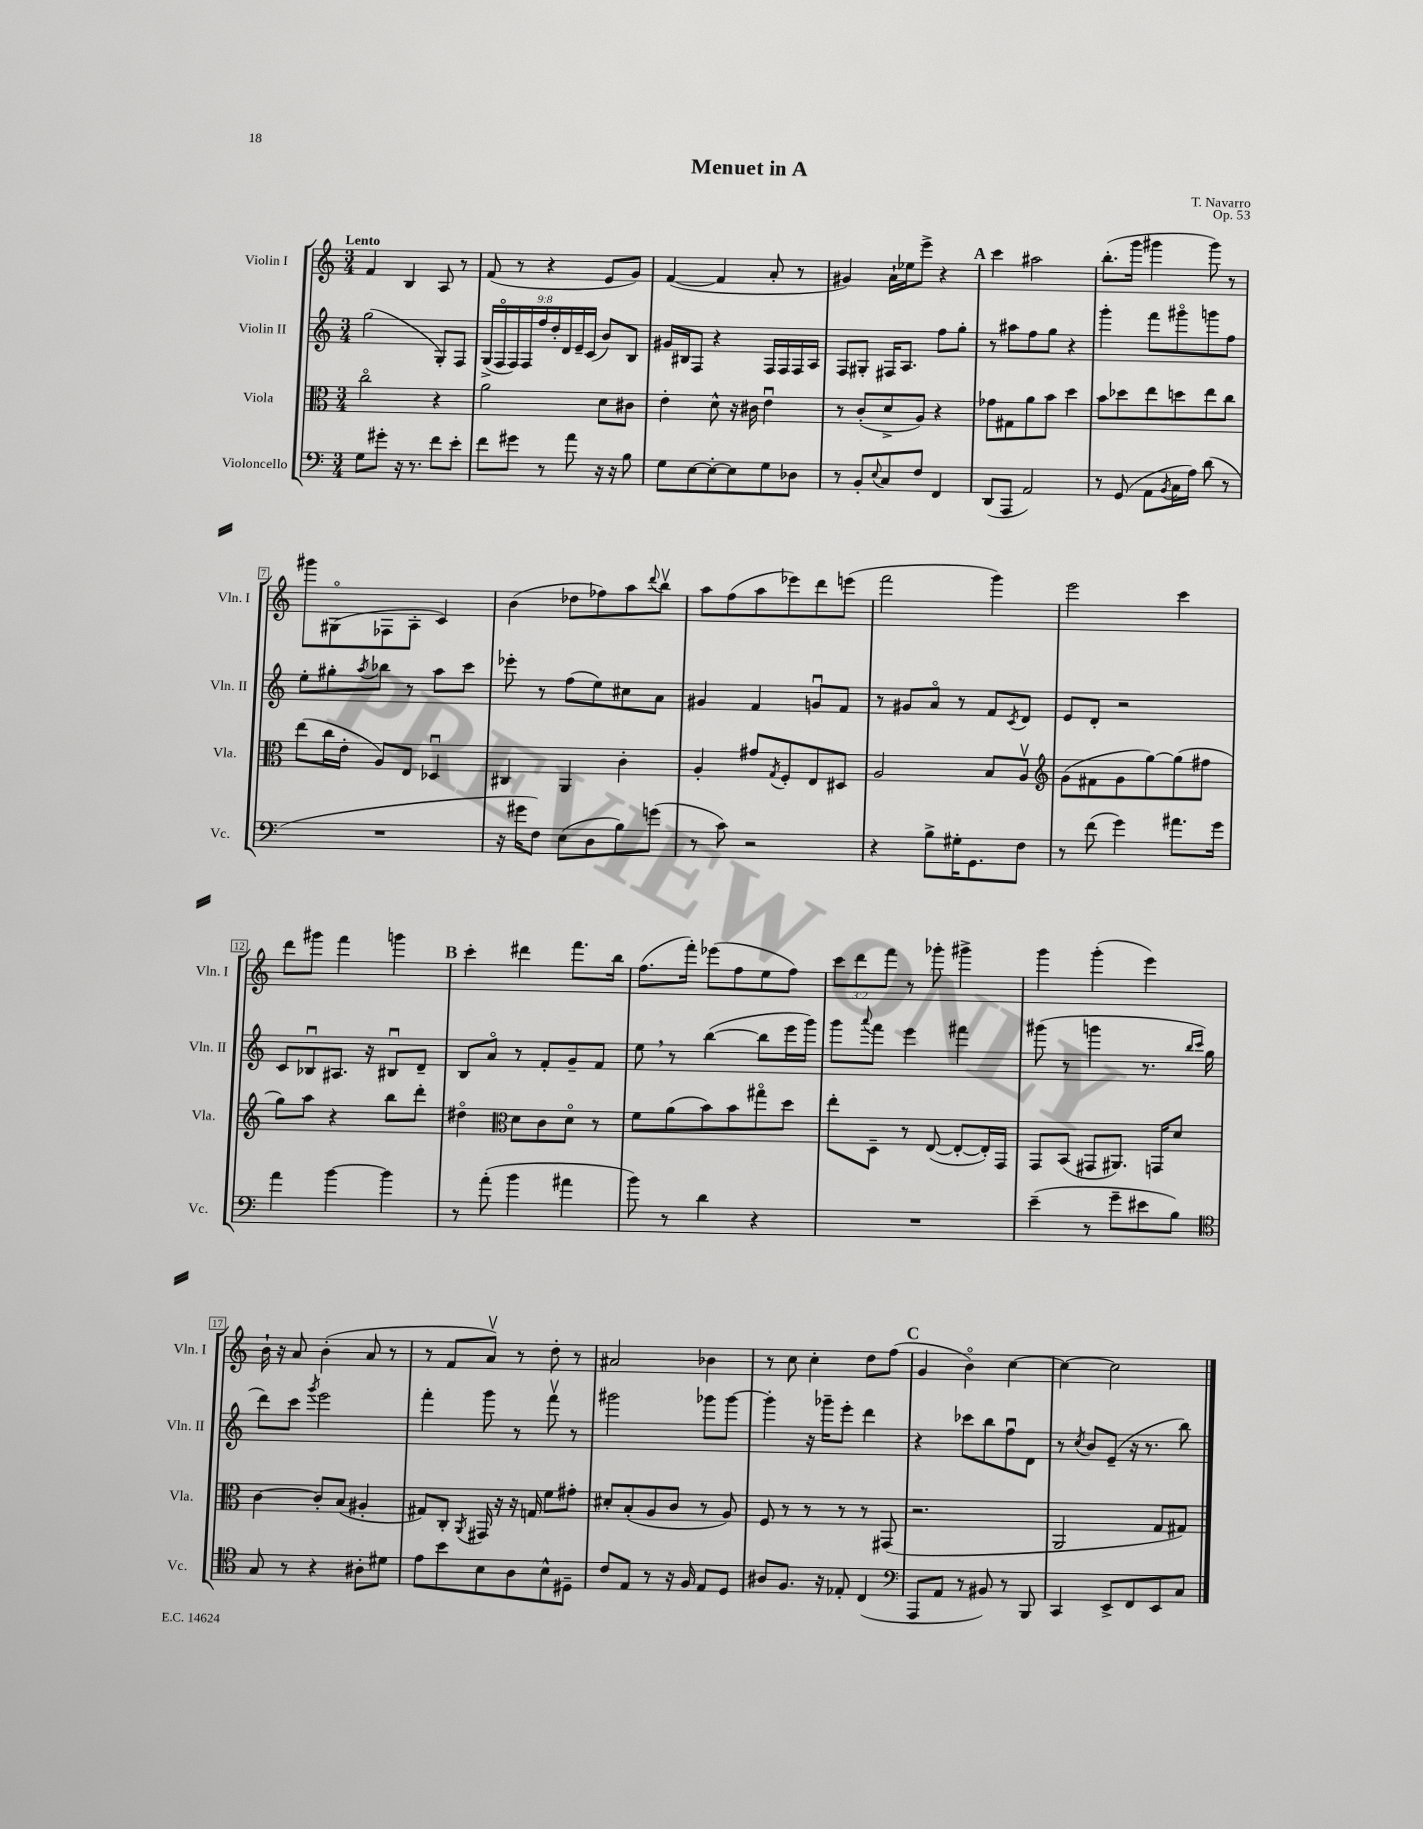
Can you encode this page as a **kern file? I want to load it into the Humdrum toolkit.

**kern	**kern	**kern	**kern
*part4	*part3	*part2	*part1
*staff4	*staff3	*staff2	*staff1
*I"Violoncello	*I"Viola	*I"Violin II	*I"Violin I
*I'Vc.	*I'Vla.	*I'Vln. II	*I'Vln. I
*clefF4	*clefC3	*clefG2	*clefG2
*k[]	*k[]	*k[]	*k[]
*M3/4	*M3/4	*M3/4	*M3/4
=1	=1	=1	=1
!	!	!	!LO:TX:a:B:t=Lento
8G\L	2cc\	(2gg\	4f/
8g#X'\J	.	.	.
16r	.	.	4B/
8.r	.	.	.
8f\L	4r	8G'/L)	8A/
8e'\J	.	8F/J	8r
=2	=2	=2	=2
8f\L	2a\	(18G^/LL	(8f/
.	.	18F/	.
.	.	18F/)	.
8g#X\J	.	.	8r
.	.	18F/	.
.	.	18ff/	.
8r	.	.	4r
.	.	18dd'/	.
.	.	18d/	.
8a\	.	.	.
.	.	18e~/	.
.	.	(18c/JJ	.
16r	8d\L	8b/L)	8e/L
16r	.	.	.
8B\	8c#X\J	8B/J	8g/J)
=3	=3	=3	=3
8G\L	4e'\	16g#X/LL	([4f/
.	.	16B#X/J	.
[8E\	.	8F/J	.
8E'\_	8d^^\	4r	4f/]
8E\]	16r	.	.
.	16c#X\	.	.
8G\	4eu\	16F/LL	8a'/
.	.	16F/	.
8D-X\J	.	16F/	8r
.	.	16A/JJ	.
=4	=4	=4	=4
8r	8r	8F/L	4g#X/)
8BB'/L	(8c'/L	8G#X'/J	.
8qqE/	.	.	.
8C/	8d^/	16F#X/KL	16a`\LL
.	.	8.A/J	16ee-X\J
8F/J	8A/J)	.	8eee^\J
4FF/	4r	8ff\L	4r
.	.	8gg'\J	.
!!LO:REH:place=s1:t=A
=5	=5	=5	=5
(8DD/L	8g-X\L	8r	4ccc\
8AAA/J	8G#X\	8aa#X\L	.
2AA/)	8a\	8ff\	2aa#X\
.	8b\J	8gg\J	.
.	4dd\	4r	.
=6	=6	=6	=6
8r	8b\L	4ggg'\	(8.bb'\L
(8GG/	8dd-X\	.	.
.	.	.	16ggg\Jk
8AA\L	8ee\	8fff\L	4ggg#X\
8qBB/	.	.	.
16C\L	8ddn\	8ggg#X\	.
16A\JJ)	.	.	.
(8d\	8ee\	8gggn\	8ggg#\)
8r	8cc\J	8ff\J	8r
!!LO:LB:g=z
=7	=7	=7	=7
2.r	(8ee\L	8ee'\L	8ggg#X\L
.	16cc\L	8gg#X'\	(8G#X\
.	16e'\JJ	.	.
.	.	8qaa/	.
.	8A/L)	8bb-X\J	8F-X\
.	8E/J	8r	8A'\J
.	4D-Xu/	8aa\L	4c/)
.	.	8ccc\J	.
=8	=8	=8	=8
16r	4C#X/	8eee-X'\	(4b\
16g#X\KL	.	.	.
8F\J)	.	8r	.
(8E\L	4AA/	(8ff\L	8dd-X\L
8D\	.	8ee\)	8ff-X\)
8B\)	4c'\	8cc#X\	8aa\
.	.	.	8qqddd/
(8gn\J	.	8a\J	8bbv\J
=9	=9	=9	=9
8r	4A'/	4g#X/	8aa\L
8c\)	.	.	(8ff\
2r	8g#X/L	4f/	8aa\
.	8qG/	.	.
.	8F'/	.	8eee-X\)
.	8E/	8gnu/L	8ddd\
.	8D#X/J	8f/J	(8eeen\J
=10	=10	=10	=10
4r	2A/	8r	2fff\
.	.	8g#X/L	.
8B^\L	.	8a/J	.
16G#X'\K	.	8r	.
8.GG\	.	.	.
.	8B/L	8f/L	4ggg\)
.	.	8qc/	.
8F\J	8Av/J	8d/J	.
=11	=11	=11	=11
*	*clefG2	*	*
8r	(8g\L	8e/L	2eee\
(8f\	8f#X\	8d'/J	.
4g\)	8g\	2r	.
.	[8gg\)	.	.
8.a#X\L	(8gg\]	.	4ccc\
.	8ff#X\J	.	.
16g\Jk	.	.	.
!!LO:LB:g=z
=12	=12	=12	=12
4a\	8gg\L)	8c/L	8ddd\L
.	8aa\J	8B-Xu/	8ggg#X\J
[4b\	4r	8.A#X/J	4fff\
.	.	16r	.
4b\]	8bb\L	8B#Xu/L	4gggn\
.	8ddd'\J	8d~/J	.
!!LO:REH:place=s1:t=B
=13	=13	=13	=13
8r	4dd#X\	8B/L	4ccc'\
(8a'\	.	8a/J	.
*	*clefC3	*	*
4b\	8d\L	8r	4ddd#X\
.	8c\	8f'/L	.
4a#X\	8d\J	8g~/	8.fff\L
.	8r	8f/J	.
.	.	.	16bb\Jk
=14	=14	=14	=14
8b\)	8f\L	8ee,\	(8.ff\L
8r	(8a\	8r	.
.	.	.	16fff'\Jk)
4d\	8b\)	([4bb\	(8eee-X\L
.	8b\	.	8ff\
4r	8gg#X\	8bb\L]	8ee\
.	8dd\J	16eee\L	8ff\J)
.	.	16ggg\JJ)	.
=15	=15	=15	=15
2.r	8ee'\L	8ggg\L	12ccc\L
.	.	.	12ddd\
.	.	8qqaaa/	.
.	8D~\J	8fff\J	.
.	.	.	12fff\J
.	8r	4eee\	8r
.	([8E/	.	8ggg-X'\
.	8E'/L_	4fff#X\	4ggg#X^\
.	16E'/L])	.	.
.	16GG/JJ	.	.
=16	=16	=16	=16
(4e~\	8GG/L	(8ggg#X\	4ggg\
.	(8BB/J	8r	.
8r	8GG#X/L	4gggn\	(4ggg'\
8g~\L	8.AA#X/J)	.	.
8e#X\	.	8.r	4eee\)
.	16GGn/KL	.	.
8B\J)	8d/J	.	.
.	.	16qqbb/LL	.
.	.	16qqccc/JJ	.
.	.	16gg\	.
!!LO:LB:g=z
=17	=17	=17	=17
*clefC4	*	*	*
8G/	[4c\	8ddd\L)	16b`\
.	.	.	16r
8r	.	8ccc\J	8a/
.	.	8qggg/	.
4r	8c'/L]	2eee\	(4b'\
.	(8B/J	.	.
8A#X'\L	4A#X'/	.	8a/
8d#X\J	.	.	8r
=18	=18	=18	=18
8e\L	8G#X/L)	4fff'\	8r
8b\	8C'/J	.	8f/L
.	8qAA/	.	.
8B\	16GG#X/	8ggg\	8av/J)
.	16r	.	.
8A\	16r	8r	8r
.	16Gn/	.	.
8B^^\	8f\L	8fffv\	8dd'\
8D#X~\J	8g#X'\J	8r	8r
=19	=19	=19	=19
8c/L	8d#X'/L	2ggg#X\	2a#X/
8E/J	(8B'/	.	.
8r	8A/	.	.
16r	8c/J	.	.
16F/	.	.	.
8E/L	8r	8ggg-X\L	4b-X\
8D/J	8A/)	[8ggg-\J	.
=20	=20	=20	=20
8A#X/L	8F/	4ggg-'\]	8r
8.F/J	8r	.	8cc\
.	8r	16r	4cc'\
16r	.	16ggg-X~\KL	.
8E-X'/	8r	8eee'\J	.
(4C/	8r	4ddd\	8dd\L
.	(8GG#X/	.	(8ff\J
!!LO:REH:place=s1:t=C
=21	=21	=21	=21
*clefF4	*	*	*
8AAA/L	2.r	4r	4g/
8AA/J	.	.	.
8r	.	8ccc-X\L	4b\)
8BB#X/)	.	8bb\	.
8r	.	8ffu\	[4cc\
8BBB/	.	8d\J	.
=22	=22	=22	=22
4CC/	2AA/	8r	4cc\_
.	.	8qcc/	.
.	.	8b/L	.
8EE^/L	.	(8e~/J	2cc\]
8FF/	.	16r	.
.	.	8.r	.
8EE/	8G/L	.	.
8C/J	8G#X/J)	8bb\)	.
==	==	==	==
*-	*-	*-	*-
